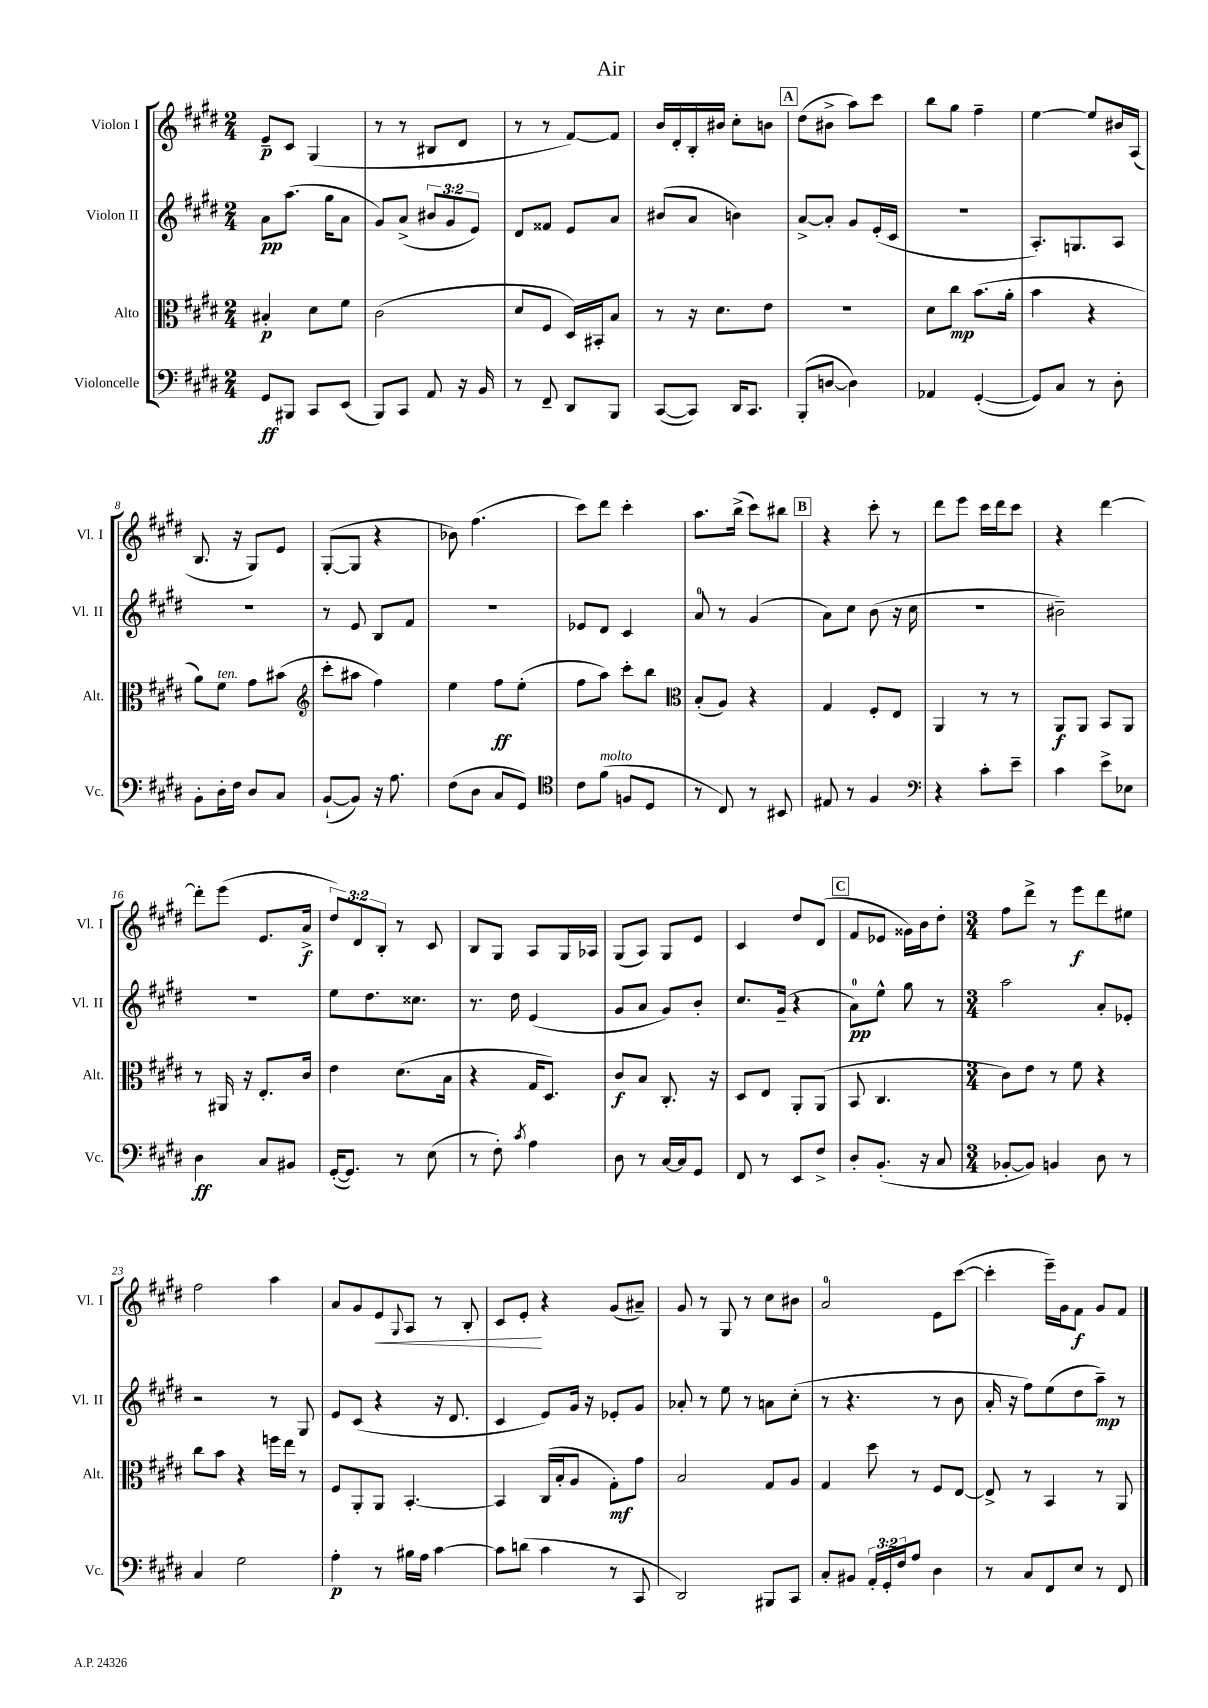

**kern	**kern	**kern	**kern
*staff4	*staff3	*staff2	*staff1
*clefF4	*clefC3	*clefG2	*clefG2
*k[f#c#g#d#]	*k[f#c#g#d#]	*k[f#c#g#d#]	*k[f#c#g#d#]
*M2/4	*M2/4	*M2/4	*M2/4
8GG#	4B#'	8a	8e~
8BBB#	.	(8.aa	8c#
8CC#	8d#	.	(4G#
.	.	16gg#	.
(8EE	8f#	8a	.
=	=	=	=
8BBB)	(2c#	8g#)	8r
8CC#	.	(8a^	8r
8AA	.	12b#	8B#
.	.	12g#	.
16r	.	.	8d#
.	.	12e)	.
16BB	.	.	.
=	=	=	=
8r	8d#	8d#	8r
8FF#~	8F#	8f##	8r
8DD#	16D#)	8e	[8f#)
.	16BB#'	.	.
8BBB	8B	8a	8f#]
=	=	=	=
([8CC#	8r	(8b#	16b
.	.	.	16d#'
8CC#])	16r	8a	16B'
.	8.d#	.	16b#
16DD#	.	4b)	8cc#'
8.CC#	.	.	.
.	8e	.	8b
=	=	=	=
(8BBB'	2r	[8a^	(8dd#
[8D	.	8a']	8b#^
4D])	.	8g#	8aa)
.	.	(16e'	8ccc#
.	.	16c#	.
=	=	=	=
4AA-	8d#	2r	8bb
.	8cc#	.	8gg#
([4GG#'	(8.b	.	4ff#~
.	16a'	.	.
=	=	=	=
8GG#])	4b	8.A')	[4ee
8C#	.	.	.
.	.	8.G	.
8r	4r	.	8ee]
8D#'	.	8A	16b#
.	.	.	(16A
=	=	=	=
8BB'	8a)	2r	8.B
16D#'	8f#	.	.
16F#	.	.	16r
8D#	8g#	.	8G#)
8C#	(8b#	.	8e
=	=	=	=
*	*clefG2	*	*
([8BB`	8ccc#'	8r	([8G#'
8BB])	8aa#	8e	8G#]
16r	4ff#)	8B	4r
8.A	.	.	.
.	.	8f#	.
=	=	=	=
(8F#	4ee	2r	8b-)
8D#	.	.	(4.ff#
8C#	8ff#	.	.
8GG#)	(8ee'	.	.
=	=	=	=
*clefC4	*	*	*
8c#	8ff#	8e-	8ccc#)
(8f#	8aa)	8d#	8ddd#
8F	8ccc#'	4c#	4ccc#'
8D#	8bb	.	.
=	=	=	=
*	*clefC3	*	*
8r	(8B'	8a	8.aa
8C#)	8A)	8r	.
.	.	.	(16bb^
8r	4r	(4g#	8ccc#)
8BB#	.	.	8bb#
=	=	=	=
8E#	4G#	8a)	4r
8r	.	8cc#	.
4F#	8F#'	(8b	8ccc#'
.	8E	16r	8r
.	.	16cc#	.
=	=	=	=
*clefF4	*	*	*
4r	4AA	2r	8ddd#
.	.	.	8eee
8c#'	8r	.	16ccc#
.	.	.	16ddd#
8e~	8r	.	8ccc#
=	=	=	=
4c#	8AA	2b#~)	4r
.	8AA	.	.
8e^	8BB	.	[4ddd#
8E-	8AA	.	.
=	=	=	=
4D#	8r	2r	8ddd#']
.	16AA#	.	(8eee
.	16r	.	.
8C#	8.E'	.	8.e
8BB#	.	.	.
.	16c#	.	16a^
=	=	=	=
([16GG#'	4e	8ee	12dd#)
8.GG#])	.	.	.
.	.	.	12d#
.	.	8.dd#	.
.	.	.	12B'
8r	(8.d#	.	8r
.	.	8.cc##	.
(8E	.	.	8c#
.	16B	.	.
=	=	=	=
8r	4r	8.r	8B
8F#')	.	.	8G#
.	.	16dd#	.
8qc#	.	.	.
4A	16G#	(4e	8A
.	8.D#)	.	.
.	.	.	16G#
.	.	.	16A-
=	=	=	=
8D#	8c#	8g#	(8G#
8r	8B	8a	8A)
[16C#	8.C#'	8g#)	8G#
16C#]	.	.	.
8GG#	.	8b'	8e
.	16r	.	.
=	=	=	=
8FF#	8D#	8.cc#	4c#
8r	8E	.	.
.	.	(16g#~	.
8EE	8AA'	4r	8dd#
8F#^	(8AA	.	(8d#
=	=	=	=
8D#'	8BB	8a)	8f#
(8.BB'	4.C#	8ee^^	8e-
.	.	8gg#	16g##)
16r	.	.	16b
8C#	.	8r	8dd#'
=	=	=	=
*M3/4	*M3/4	*M3/4	*M3/4
[8BB-'	8c#)	2aa	8ff#
8BB-])	8e	.	8ddd#^
4BB	8r	.	8r
.	8f#	.	8eee
8D#	4r	8a'	8ddd#
8r	.	8e-'	8ee#
=	=	=	=
4C#	8cc#	2r	2ff#
.	8b	.	.
2G#	4r	.	.
.	16ff	8r	4aa
.	16ee	.	.
.	8r	8G#	.
=	=	=	=
4A'	8F#	8e	8a
.	8AA'	(8c#	8g#
8r	8AA	4r	8e
.	.	.	8qqG#
16B#	[4.BB'	.	8A
16A	.	.	.
[4c#	.	16r	8r
.	.	8.d#	.
.	.	.	8B'
=	=	=	=
8c#]	4BB]	4c#	8c#
(8d	.	.	8e'
4c#	(16C#	8e)	4r
.	16B'	.	.
.	8A	16g#	.
.	.	16r	.
8r	8G#')	8e-'	(8g#
8CC#	8g#	8g#	8a#~)
=	=	=	=
2DD#)	2B	8a-'	8g#
.	.	8r	8r
.	.	8ee	8G#
.	.	8r	8r
8BBB#	8G#	8a	8cc#
8CC#	8A	(8cc#'	8b#
=	=	=	=
8C#'	4G#	8r	2a
8BB#	.	4.r	.
24AA'	8dd#	.	.
24GG#'	.	.	.
24F#	.	.	.
8A	8r	.	.
4D#	8F#	8r	8e
.	[8E	8b	([8ccc#
=	=	=	=
8r	8E^]	16a'	4ccc#']
.	.	16r	.
8C#	8r	8ff#)	.
8FF#	4BB	(8ee	16eee~)
.	.	.	16g#
8E	.	8dd#	8f#
8r	8r	8aa~)	8g#
8FF#	8AA	8r	8f#
==	==	==	==
*-	*-	*-	*-
